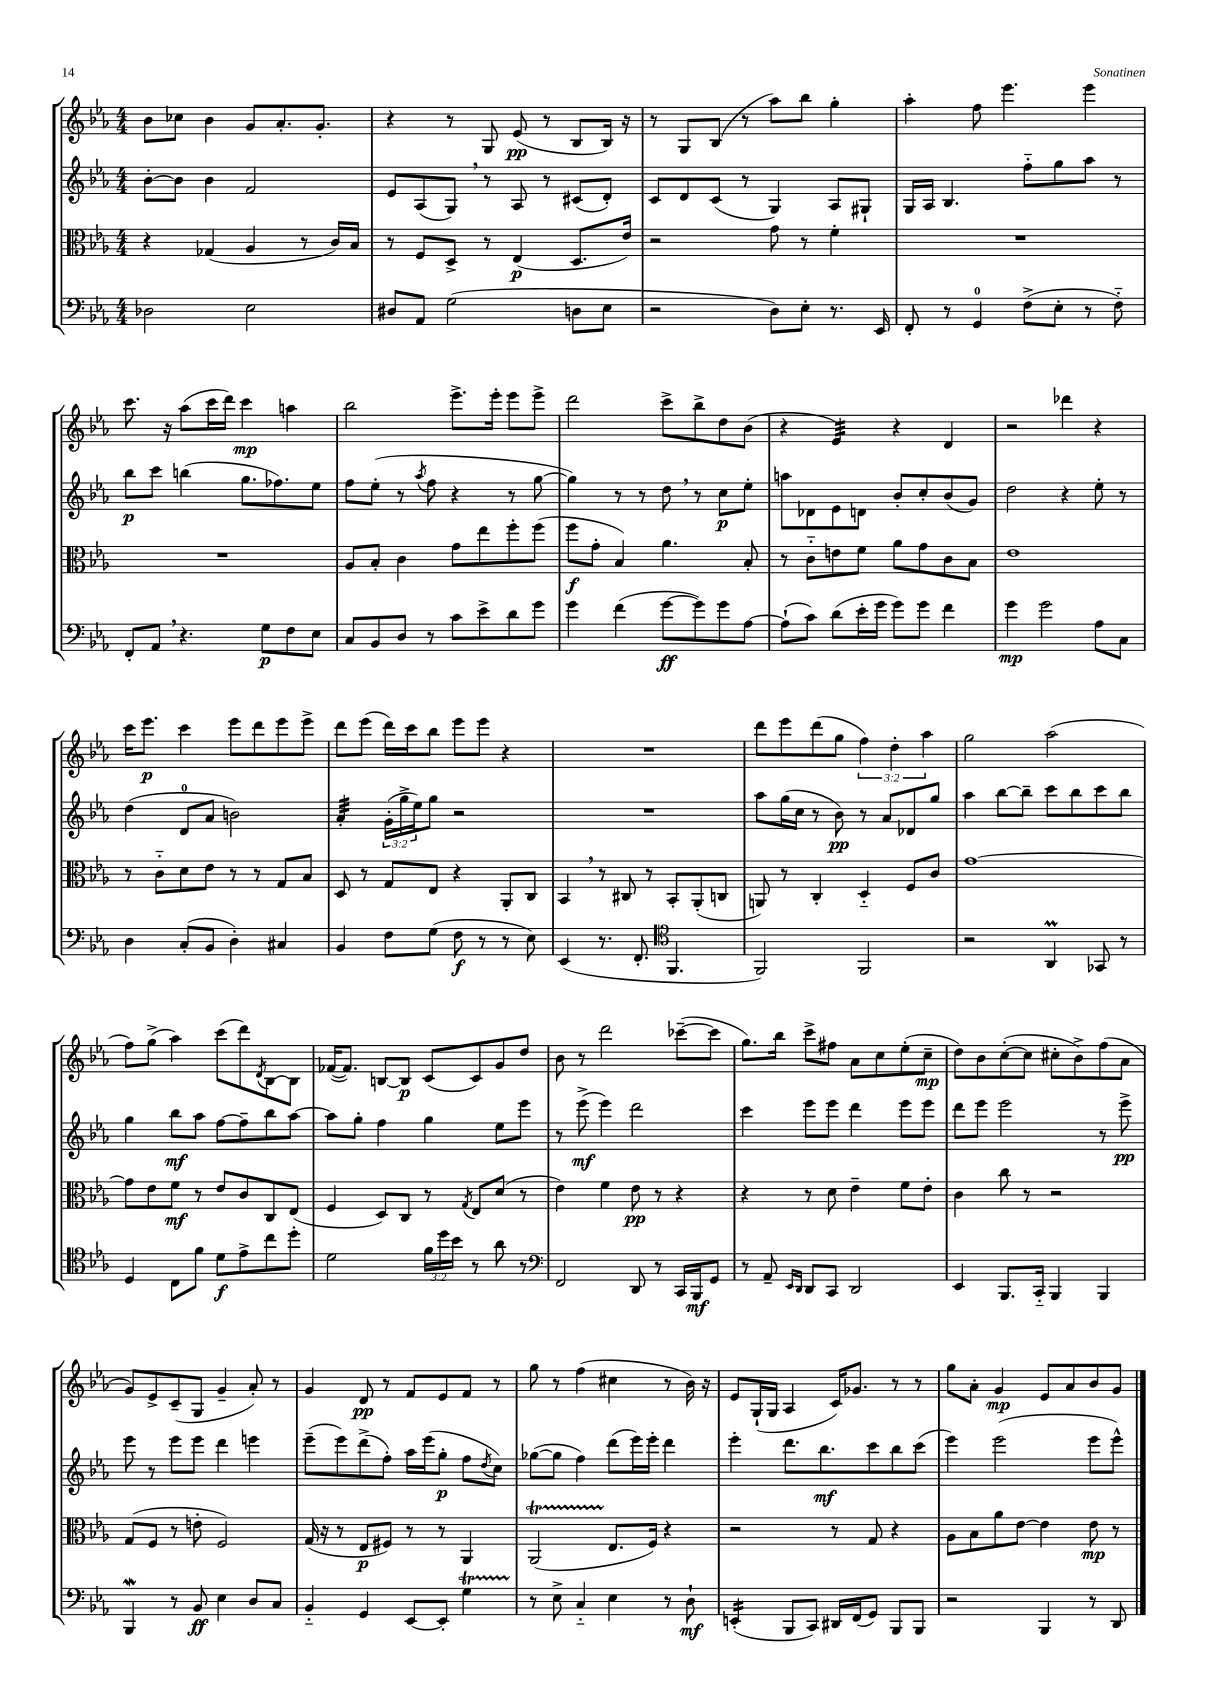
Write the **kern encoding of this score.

**kern	**kern	**kern	**kern
*staff4	*staff3	*staff2	*staff1
*clefF4	*clefC3	*clefG2	*clefG2
*k[b-e-a-]	*k[b-e-a-]	*k[b-e-a-]	*k[b-e-a-]
*M4/4	*M4/4	*M4/4	*M4/4
2D-\	4r	[8b-'\L	8b-\L
.	.	8b-\]J	8cc-\J
.	(4G-/	4b-\	4b-\
2E-\	4A-/	2f/	8g/L
.	.	.	8.a-'/
.	8r	.	.
.	.	.	8.g'/J
.	16c/LL)	.	.
.	16B-/JJ	.	.
=	=	=	=
8D#/L	8r	8e-/L	4r
8AA-/J	8F/L	(8A-/	.
(2G\	8D^/J	8G/J)	8r
.	8r	8r	8G/
.	(4E-/	8A-/	(8e-/
.	.	8r	8r
8D\L	8.D/L	(8c#/L	8B-/L
8E-\J	.	8d'/J)	16B-/Jk)
.	16e-/Jk)	.	16r
=	=	=	=
2r	2r	8c/L	8r
.	.	8d/	8G/L
.	.	(8c/J	(8B-/J
.	.	8r	8r
8D\L)	8g\	4G/)	8aa-\L)
8E-'\J	8r	.	8bb-\J
8.r	4f'\	8A-/L	4gg'\
.	.	8G#`/J	.
16EE-/	.	.	.
=	=	=	=
8FF'/	1r	16G/LL	4aa-'\
.	.	16A-/JJ	.
8r	.	4.B-/	.
4GG/	.	.	8ff\
.	.	.	4.eee-\
(8F^\L	.	8ff'~\L	.
8E-'\J	.	8gg\	.
8r	.	8aa-\J	4eee-\
8F'~\)	.	8r	.
=	=	=	=
8FF'/L	1r	8bb-\L	8.ccc\
8AA-/J	.	8ccc\J	.
.	.	.	16r
4.r	.	(4bb\	(8aa-\L
.	.	.	16ccc\L
.	.	.	16ddd\JJ)
.	.	8.gg\L	4ccc\
8G\L	.	.	.
.	.	8.ff-\)	.
8F\	.	.	4aa\
8E-\J	.	8ee-\J	.
=	=	=	=
8C/L	8A-/L	8ff\L	2bb-\
8BB-/	8B-'/J	(8ee-'\J	.
8D/J	4c\	8r	.
.	.	8qaa-/	.
8r	.	8ff\	.
8c\L	8g\L	4r	8.eee-^\L
8e-^\	8ee-\	.	.
.	.	.	16eee-'\Jk
8d\	8ff'\	8r	8eee-\L
8g\J	(8ff\J	[8gg\	8eee-^\J
=	=	=	=
4g\	8ff\L	4gg\])	2ddd\
.	8g'\J	.	.
(4f\	4B-/)	8r	.
.	.	8r	.
[8g\L	4.a-\	8dd\	8ccc^\L
8g\])	.	8r	8bb-^\
8g\	.	8cc\L	8dd\
[8A-\J	8B-'/	8ee-'\J	(8b-\J
=	=	=	=
(8A-`\]L	8r	8aa\L	4r
8c\J)	8c'~\L	8d-\	.
(8d\L	8e\	8e-\	4e-/)
16e-'\L	8f\J	8d\J	.
16g\JJ	.	.	.
8g\L)	8a-\L	8b-'/L	4r
8g\J	8g\	8cc'/	.
4f\	8c\	(8b-/	4d/
.	8B-\J	8g/J)	.
=	=	=	=
4g\	1e-	2dd\	2r
2g\	.	.	.
.	.	4r	4ddd-\
8A-\L	.	8ee-'\	4r
8C\J	.	8r	.
=	=	=	=
4D\	8r	(4dd\	16ccc\LK
.	.	.	8.eee-\J
.	8c'~\L	.	.
(8C'/L	8d\	8d/L	4ccc\
8BB-/J	8e-\J	8a-/J	.
4D'\)	8r	2b\)	8eee-\L
.	8r	.	8ddd\
4C#/	8G/L	.	8eee-\
.	8B-/J	.	8eee-^\J
=	=	=	=
4BB-/	8D/	4a-'/	8ddd\L
.	8r	.	(8eee-\J
8F\L	8G/L	(24g'\LL	16ddd\LL)
.	.	24gg^\	.
.	.	.	16ccc\J
.	.	24ee-\J)	.
(8G\J	8E-/J	8gg\J	8bb-\J
8F\	4r	2r	8eee-\L
8r	.	.	8eee-\J
8r	8AA-'/L	.	4r
8E-\)	8C/J	.	.
=	=	=	=
(4EE-/	4BB-/	1r	1r
8.r	8r	.	.
.	8C#/	.	.
8.FF'/	.	.	.
.	8r	.	.
*clefC4	*	*	*
4.FF/	8BB-'/L	.	.
.	(8AA-'/	.	.
.	8C/J	.	.
=	=	=	=
2FF/)	8AA/)	8aa-\L	8ddd\L
.	8r	(16gg\L	8eee-\
.	.	16cc\JJ	.
.	4C'/	8r	(8ddd\
.	.	8b-\)	8gg\J
2FF/	4D'~/	8r	6ff\)
.	.	8a-/L	.
.	.	.	6dd'\
.	8F/L	8d-/	.
.	.	.	6aa-\
.	8c/J	8gg/J	.
=	=	=	=
2r	[1g	4aa-\	2gg\
.	.	[8bb-\L	.
.	.	8bb-~\]J	.
4AA-/	.	8ccc\L	(2aa-\
.	.	8bb-\	.
8GG-/	.	8ccc\	.
8r	.	8bb-\J	.
=	=	=	=
4D/	8g\]L	4gg\	8ff\L)
.	8e-\	.	(8gg^\J
8C\L	8f\J	8bb-\L	4aa-\)
8f\J	8r	8aa-\J	.
8d\L	8e-/L	[8ff\L	(8ccc\L
8e-^\	8c/	8ff~\]	8ddd\)
.	.	.	8qd/
8cc\	8C/	8bb-\	[8B-\
8dd'\J	(8E-/J	[8aa-\J	8B-\]J
=	=	=	=
2d\	4F/	8aa-\]L	([16f-/LK
.	.	.	8.f-/]J)
.	.	8gg'\J	.
.	8D/L)	4ff\	[8B/L
.	8C/J	.	8B/]J
24f\LL	8r	4gg\	(8c/L
24dd\	.	.	.
24b-\JJ	.	.	.
.	8qG/	.	.
8r	8E-/L	.	8c/)
8a-\	(8d/J	8ee-\L	8g/
8r	8r	8eee-\J	8dd/J
=	=	=	=
*clefF4	*	*	*
2FF/	4e-\)	8r	8b-\
.	.	(8eee-^\	8r
.	4f\	4eee-\)	2ddd\
8DD/	8e-\	2ddd\	.
8r	8r	.	.
16CC/LL	4r	.	([8ccc-~\L
16BBB-/J	.	.	.
8GG/J	.	.	8ccc-\]J
=	=	=	=
8r	4r	4ccc\	8.gg\L)
8AA-~/	.	.	.
.	.	.	16bb-\Jk
16qqEE-/LL	.	.	.
16qqDD/JJ	.	.	.
8DD/L	8r	8eee-\L	8ccc^\L
8CC/J	8d\	8eee-\J	8ff#\J
2DD/	4e-~\	4ddd\	8a-\L
.	.	.	8cc\
.	8f\L	8eee-\L	(8ee-'\
.	8e-'\J	8eee-\J	8cc~\J
=	=	=	=
4EE-/	4c\	8ddd\L	8dd\L)
.	.	8eee-\J	8b-\
8.BBB-/L	8cc\	2eee-\	([8cc'\
.	8r	.	8cc\]J
16CC'~/Jk	.	.	.
4BBB-/	2r	.	8cc#'\L
.	.	.	8b-^\)
4BBB-/	.	8r	(8ff\
.	.	8eee-^\	8a-\J
=	=	=	=
4BBB-/	(8G/L	8eee-\	8g/L)
.	8F/J	8r	8e-^/
8r	8r	8eee-\L	(8c~/
8BB-/	8e'\	8eee-\J	8G/J
4E-\	2F/)	4ddd\	4g~/
8D/L	.	4eee\	8a-'/)
8C/J	.	.	8r
=	=	=	=
4BB-'~/	(16G/	(8eee-~\L	4g/
.	16r	.	.
.	8r	8eee-\)	.
4GG/	8E-/L	(8ddd^\	8d/
.	8F#/J)	8ff'\J)	8r
[8EE-/L	8r	16aa-\LL	8f/L
.	.	(16eee-\J	.
8EE-'/]J	8r	8gg'\J	8e-/
4G\	4AA-/	8ff\L	8f/J
.	.	8qdd/	.
.	.	8cc\J)	8r
=	=	=	=
8r	(2AA-/	([8gg-\L	8gg\
8E-^\	.	8gg-\]J	8r
4C'~/	.	4ff\)	(4ff\
4E-\	8.E-/L	(8ddd\L	4cc#\
.	.	16eee-\L)	.
.	16F/Jk)	16eee-'\JJ	.
8r	4r	4ddd\	8r
8D`\	.	.	16b-\)
.	.	.	16r
=	=	=	=
(4EE'/	2r	4eee-'\	8e-/L
.	.	.	(16G`/L
.	.	.	16G/JJ
8BBB-/L	.	8.ddd\L	4A-/
8CC/J)	.	.	.
.	.	8.bb-\	.
16DD#/LL	8r	.	16c/LK)
(16FF/J	.	.	8.g-/J
8GG/J)	8G/	8ccc\	.
8BBB-/L	4r	8bb-\	8r
8BBB-/J	.	(8ccc\J	8r
=	=	=	=
2r	8A-\L	4eee-\)	8gg\L
.	8B-\	.	8a-'\J
.	8a-\	(2eee-\	4g/
.	[8e-\J	.	.
4BBB-/	4e-\]	.	8e-/L
.	.	.	8a-/
8r	8e-\	8eee-\L	8b-/
8DD/	8r	8eee-^^\J)	8g/J
==	==	==	==
*-	*-	*-	*-
